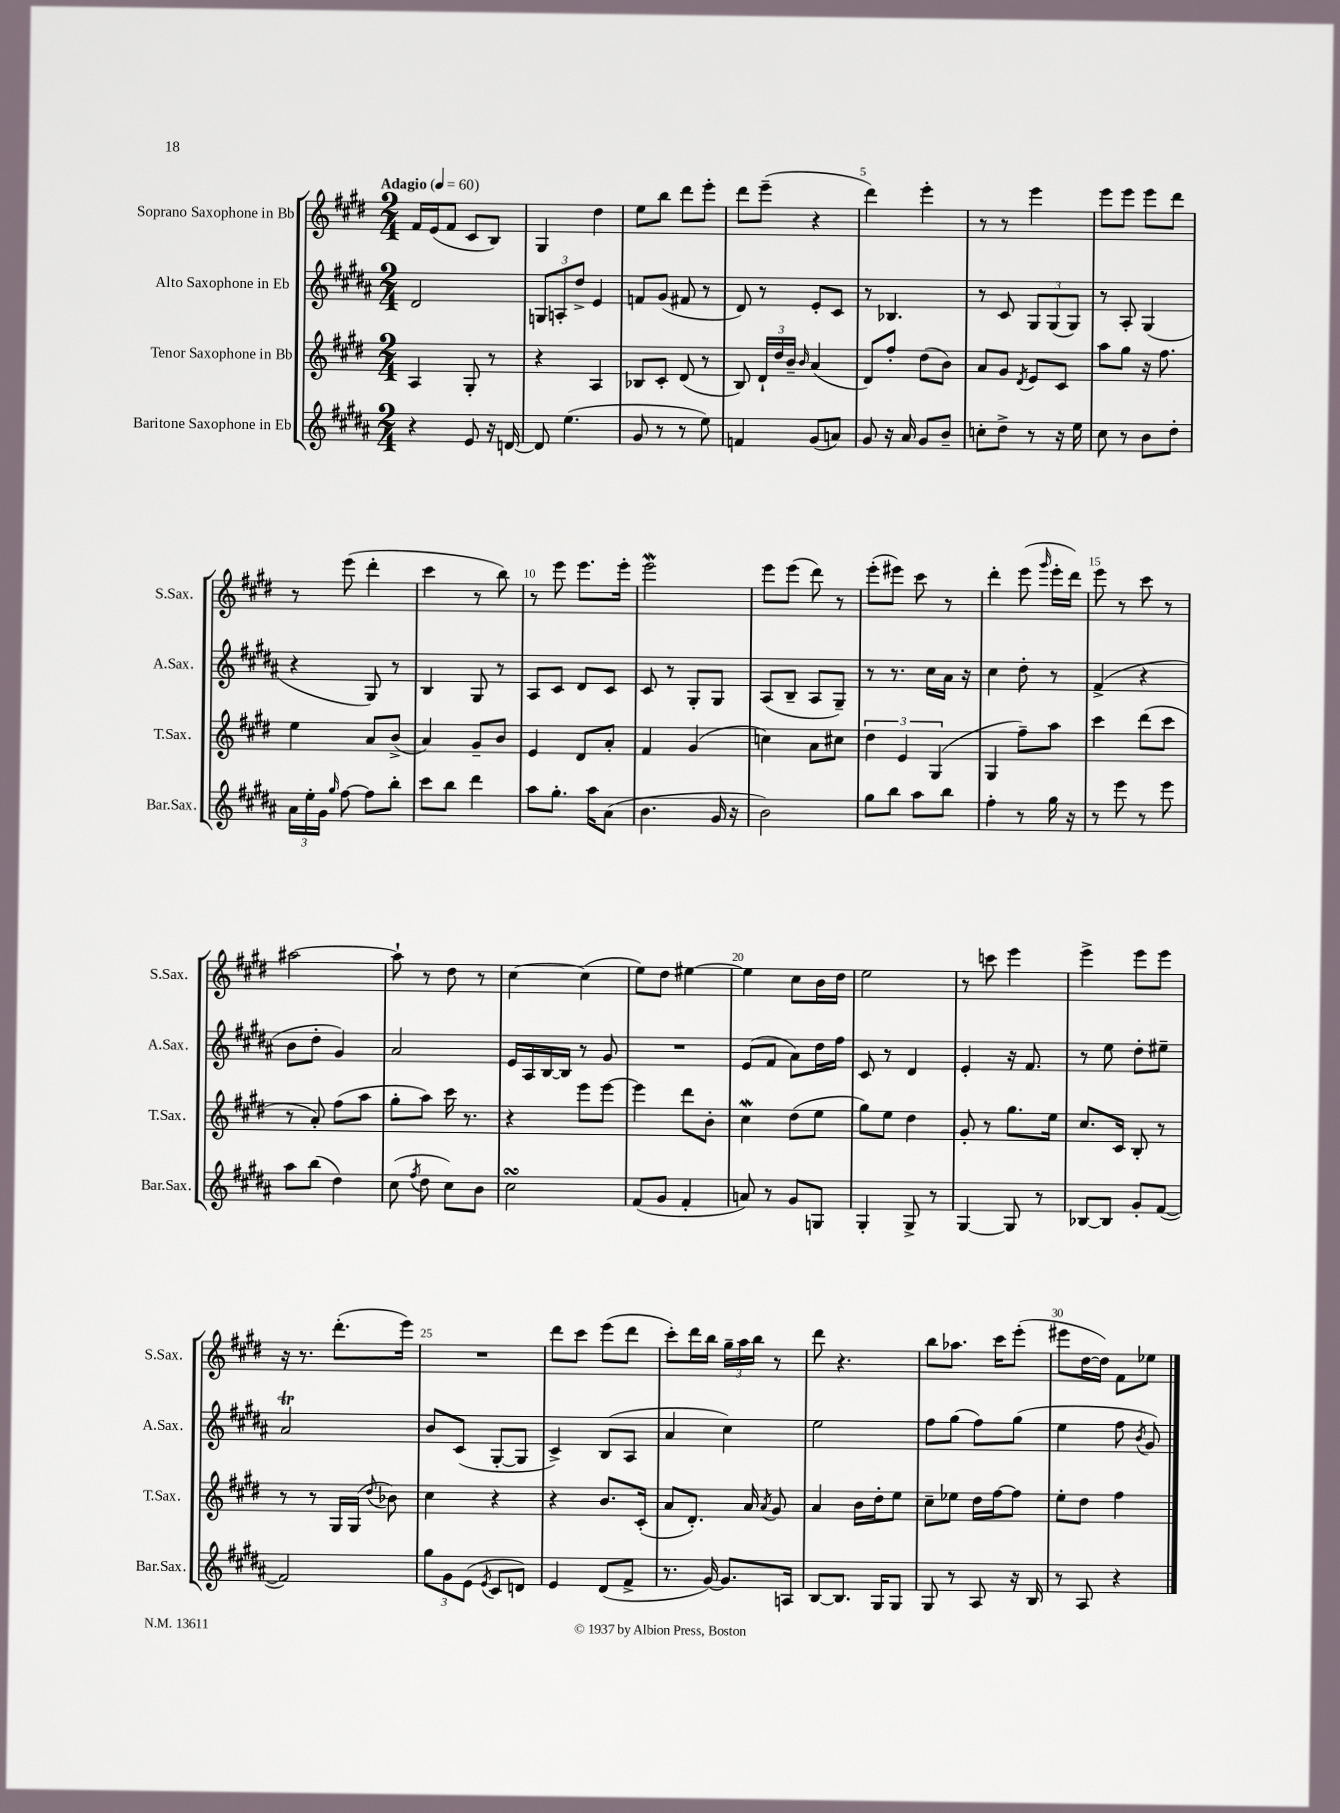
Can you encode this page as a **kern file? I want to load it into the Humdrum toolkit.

**kern	**kern	**kern	**kern
*part4	*part3	*part2	*part1
*staff4	*staff3	*staff2	*staff1
*I"Baritone Saxophone in Eb	*I"Tenor Saxophone in Bb	*I"Alto Saxophone in Eb	*I"Soprano Saxophone in Bb
*I'Bar.Sax.	*I'T.Sax.	*I'A.Sax.	*I'S.Sax.
*clefG2	*clefG2	*clefG2	*clefG2
*k[f#c#g#d#a#]	*k[f#c#g#d#]	*k[f#c#g#d#a#]	*k[f#c#g#d#]
*M2/4	*M2/4	*M2/4	*M2/4
*MM60	*MM60	*MM60	*MM60
=1	=1	=1	=1
!	!	!	!LO:TX:a:B:t=Adagio
4r	4A/	2d#/	16f#/LL
.	.	.	(16e/J
.	.	.	8f#/J
8e/	8G#'/	.	8c#/L
16r	8r	.	8B/J)
[16dn/	.	.	.
=2	=2	=2	=2
8d/]	4r	12Gn/L	4G#/
.	.	12An'/	.
(4.ee\	.	.	.
.	.	12dd#^/J	.
.	4A/	4e/	4dd#\
=3	=3	=3	=3
8g#/	8B-X/L	8fn/L	8ee\L
8r	8c#'/J	(8g#/J	8bb\J
8r	(8d#/	8f#X/	8ddd#\L
8ee\)	8r	8r	8eee'\J
=4	=4	=4	=4
4fn/	8B/)	8d#/)	8ddd#\L
.	24d#`/LL	8r	(8eee~\J
.	24dd#/	.	.
.	24b~/JJ	.	.
.	16qqb/	.	.
(8g#/L	(4a/	8e'/L	4r
8an/J)	.	8c#/J	.
=5	=5	=5	=5
8g#/	8d#/L)	8r	4ddd#\)
16r	8ff#'/J	4.B-X/	.
16a#/	.	.	.
8g#/L	(8dd#\L	.	4eee'\
8b~/J	8b\J)	.	.
=6	=6	=6	=6
8ccn'\L	8a/L	8r	8r
8dd#^\J	8g#/J	8c#/	8r
.	8qd#/	.	.
8r	8e/L	12G#/L	4eee\
.	.	(12G#/	.
16r	8c#/J	.	.
.	.	12G#/J)	.
16ee\	.	.	.
=7	=7	=7	=7
8cc#\	8aa\L	8r	8eee\L
8r	8gg#\J	8A#'/	8eee\J
8b\L	16r	(4G#/	8eee\L
.	8.ff#\	.	.
8dd#'\J	.	.	8ddd#\J
!!LO:LB:g=z
=8	=8	=8	=8
24a#\LL	4ee\	4r	8r
24ee'\	.	.	.
24g#\JJ	.	.	.
16qqgg#/	.	.	.
[8ff#\	.	.	(8eee\
8ff#\L]	8a/L	8G#/)	4ddd#'\
8bb'\J	(8b^/J	8r	.
=9	=9	=9	=9
8ccc#\L	4a/)	4B/	4ccc#\
8bb\J	.	.	.
4ddd#\	8g#~/L	8G#/	8r
.	8b/J	8r	8bb\)
=10	=10	=10	=10
8aa#\L	4e/	8A#/L	8r
8.gg#'\J	.	8c#/J	8eee\
.	8d#/L	8d#/L	8.eee\L
16aa#\KL	.	.	.
(8a#\J	8a'/J	8c#/J	.
.	.	.	16eee'\Jk
=11	=11	=11	=11
4.b\	4f#/	8c#/	2eeew\
.	.	8r	.
.	(4g#/	8G#'/L	.
16g#/	.	8G#/J	.
16r	.	.	.
=12	=12	=12	=12
2b\)	4ccn\)	(8A#/L	8eee\L
.	.	8B~/J	(8eee\J
.	8a\L	8A#/L	8ddd#\)
.	8cc#X\J	8G#~/J)	8r
=13	=13	=13	=13
8gg#\L	6dd#\	8r	(8eee'\L
8bb\J	.	8.r	8eee#X\J)
.	6e/	.	.
8aa#\L	.	.	8ccc#\
.	.	16cc#\LL	.
.	(6G#/	.	.
8bb\J	.	16a#\JJ	8r
.	.	16r	.
=14	=14	=14	=14
4ff#'\	4G#/	4cc#\	4ddd#'\
8r	8ff#~\L)	8dd#'\	(8eee\
.	.	.	16qqggg#/
16gg#\	8aa\J	8r	16eee'\LL
16r	.	.	16ddd#\JJ)
=15	=15	=15	=15
8r	4ccc#\	(4f#^/	8eee\
8eee\	.	.	8r
8r	(8ddd#\L	4r	8ccc#\
8eee\	8ccc#\J	.	8r
!!LO:LB:g=z
=16	=16	=16	=16
8aa#\L	8r	8b\L	[2aa#X\
(8bb\J	8a'/)	8dd#'\J	.
4dd#\)	(8ff#\L	4g#/)	.
.	8aa\J	.	.
=17	=17	=17	=17
(8cc#\	8gg#'\L	2a#/	8aa#`\]
8qff#/	.	.	.
8dd#\	8aa\J)	.	8r
8cc#\L)	16ccc#\	.	8dd#\
.	8.r	.	.
8b\J	.	.	8r
=18	=18	=18	=18
2cc#sSSS\	4r	16e/LL	[4cc#\
.	.	16A#/	.
.	.	[16B/	.
.	.	16B/JJ]	.
.	8eee\L	8r	(4cc#\]
.	[8eee\J	8g#/	.
=19	=19	=19	=19
(8f#/L	4eee\]	2r	8ee\L)
8g#/J	.	.	8dd#\J
4f#'/	8ddd#\L	.	[4ee#X\
.	8b'\J	.	.
=20	=20	=20	=20
8an/)	4cc#W\	(8e/L	4ee#\]
8r	.	8f#/J	.
8g#/L	(8dd#\L	8a#\L)	8cc#\L
8Gn/J	8ee\J	16dd#\L	16b\L
.	.	16ff#\JJ	16dd#\JJ
=21	=21	=21	=21
4G#'/	8gg#\L)	8c#/	2ee\
.	8ee\J	8r	.
8G#^/	4dd#\	4d#/	.
8r	.	.	.
=22	=22	=22	=22
[4G#/	8g#'/	4e'/	8r
.	8r	.	8cccn\
8G#/]	8.gg#\L	16r	4eee\
.	.	8.f#/	.
8r	.	.	.
.	16ee\Jk	.	.
=23	=23	=23	=23
[8B-X/L	8.cc#/L	8r	4eee^\
8B-/J]	.	8ee\	.
.	16c#/Jk	.	.
8g#'/L	8B'/	8dd#'\L	8eee\L
([8f#/J	8r	8ee#X~\J	8eee\J
!!LO:LB:g=z
=24	=24	=24	=24
2f#/])	8r	2a#t/	16r
.	.	.	8.r
.	8r	.	.
.	16G#/LL	.	(8.ddd#'\L
.	(16G#/JJ	.	.
.	8qqdd#/	.	.
.	8b-X\)	.	.
.	.	.	16eee\Jk)
=25	=25	=25	=25
12gg#\L	4cc#\	8b/L	2r
12g#\	.	.	.
.	.	(8c#/J	.
(12e\J	.	.	.
8qe/	.	.	.
8c#/L	4r	[8G#'/L	.
8dn/J)	.	8G#/J]	.
=26	=26	=26	=26
4e/	4r	4c#^/)	8ddd#\L
.	.	.	8ccc#\J
(8d#/L	8.b/L	(8B/L	(8eee\L
8f#^/J	.	8A#/J	8ddd#\J
.	(16c#'/Jk	.	.
=27	=27	=27	=27
8.r	8a/L	4a#/	8ccc#'\L)
.	8.d#'/J)	.	16ddd#\L
[16g#/)	.	.	16bb\JJ
8.g#/L]	.	4cc#\)	24gg#~\LL
.	.	.	24aa\
.	16a/	.	.
.	.	.	24bb\JJ
.	8qa/	.	.
.	8g#/	.	8r
16An/Jk	.	.	.
=28	=28	=28	=28
[8B/L	4a/	2ee\	8ddd#\
8.B/J]	.	.	4.r
.	16b\LL	.	.
16G#/KL	16dd#'\J	.	.
8G#/J	8ee\J	.	.
=29	=29	=29	=29
8G#/	8cc#~\L	8ff#\L	8bb\L
8r	8ee-X\J	(8gg#\J	8.aa-X\J
8A#/	16dd#\LL	8ff#\L)	.
.	[16ff#\J	.	16ccc#\KL
16r	8ff#\J]	(8gg#\J	(8eee'\J
16B/	.	.	.
=30	=30	=30	=30
8r	8ee'\L	4ee\	8eee#X\L
8A#/	8dd#\J	.	[16dd#\L
.	.	.	16dd#\JJ])
4r	4ff#\	8ff#\	8f#\L
.	.	8qb/	.
.	.	8g#/)	8ee-X\J
==	==	==	==
*-	*-	*-	*-
